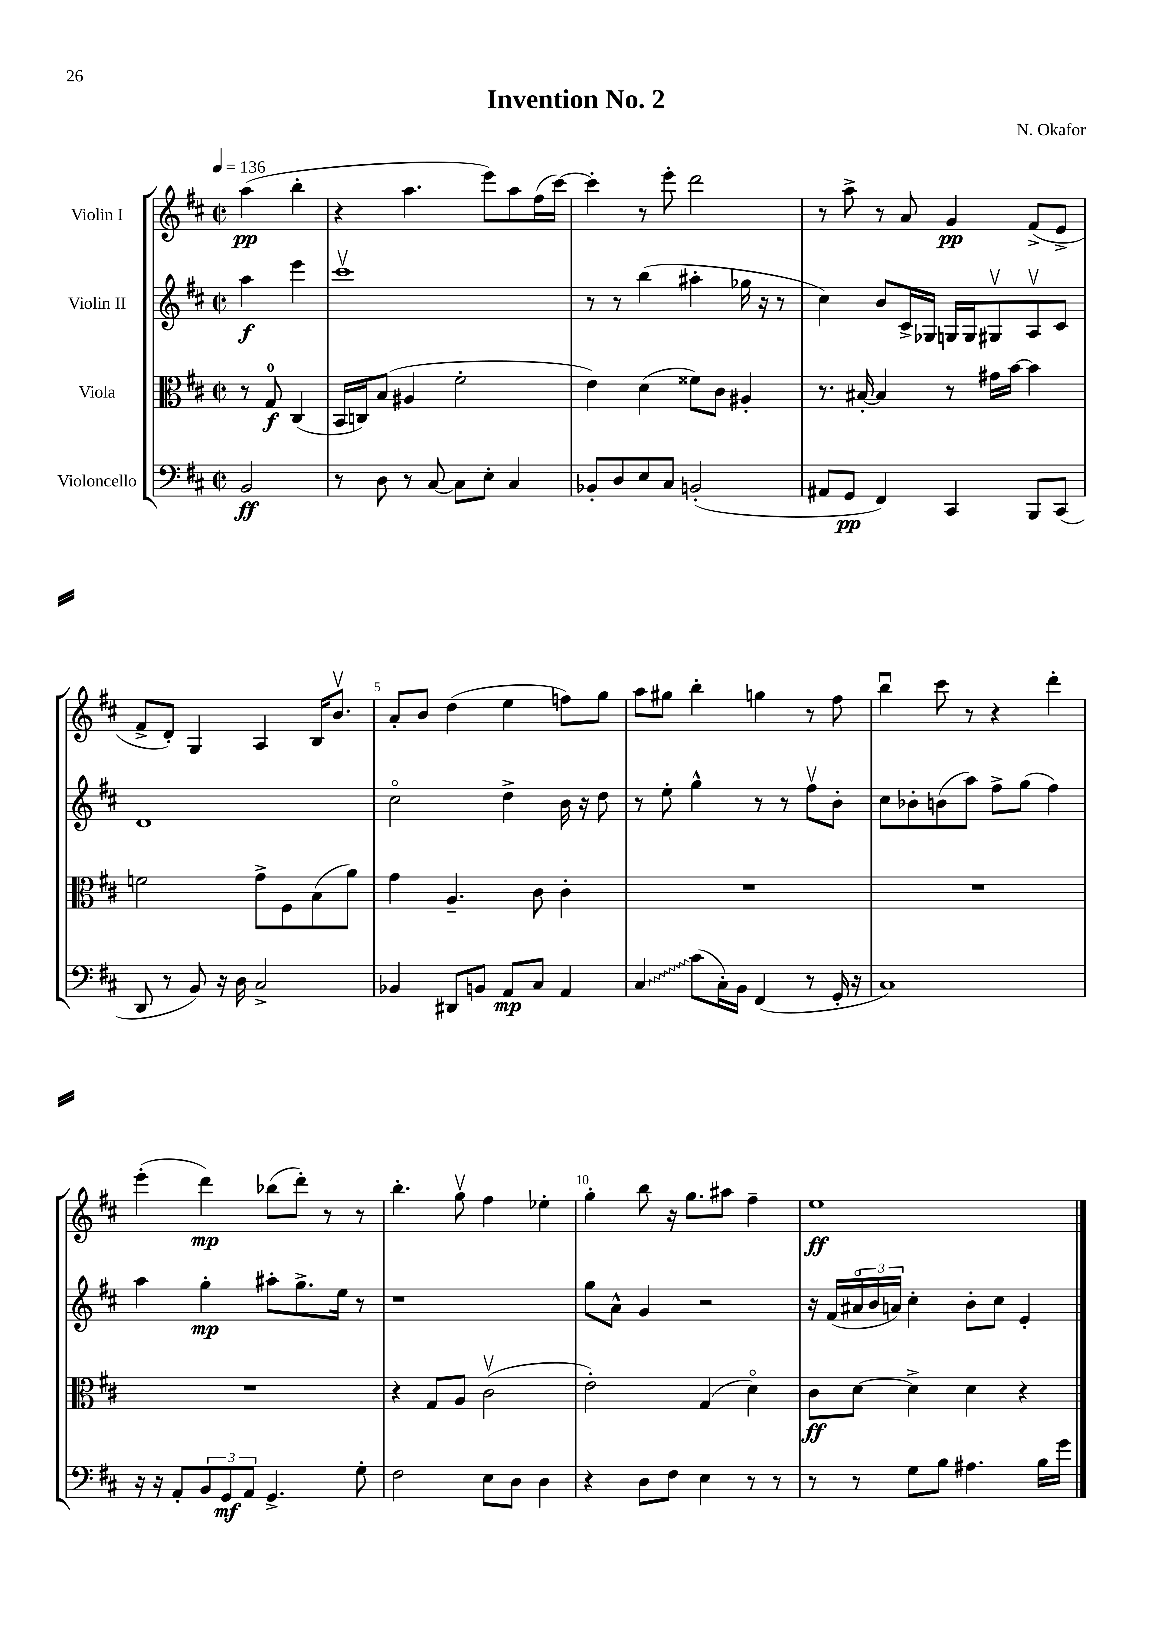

**kern	**kern	**kern	**kern
*staff4	*staff3	*staff2	*staff1
*clefF4	*clefC3	*clefG2	*clefG2
*k[f#c#]	*k[f#c#]	*k[f#c#]	*k[f#c#]
*M2/2	*M2/2	*M2/2	*M2/2
*met(c|)	*met(c|)	*met(c|)	*met(c|)
*MM136	*MM136	*MM136	*MM136
2BB	8r	4aa	(4aa
.	8G	.	.
.	(4C#	4eee	4bb'
=	=	=	=
8r	16BB	1ccc#v	4r
.	16C)	.	.
8D	(8B	.	.
8r	4A#	.	4.aa
[8C#	.	.	.
8C#]	2f#'	.	.
8E'	.	.	8eee)
4C#	.	.	8aa
.	.	.	(16ff#
.	.	.	[16ccc#)
=	=	=	=
8BB-'	4e)	8r	4ccc#']
8D	.	8r	.
8E	(4d	(4bb	8r
8C#	.	.	8eee'
(2BB'	8f##)	4aa#'	2ddd
.	8c#	.	.
.	4A#'	16gg-	.
.	.	16r	.
.	.	8r	.
=	=	=	=
8AA#	8.r	4cc#)	8r
8GG	.	.	8aa^
.	[16B#'	.	.
4FF#)	4B#]	8b	8r
.	.	16c#^	8a
.	.	16G-	.
4CC#	8r	16G	4g
.	.	16G	.
.	16g#	8G#v	.
.	[16b	.	.
8BBB	4b]	8Av	(8f#^
(8CC#	.	8c#	8e^
=	=	=	=
8DD	2f	1d	8f#^
8r	.	.	8d')
8BB)	.	.	4G
16r	.	.	.
16D	.	.	.
2C#^	8g^	.	4A
.	8F#	.	.
.	(8B	.	16B
.	.	.	8.bv
.	8a)	.	.
=	=	=	=
4BB-	4g	2cc#o	8a'
.	.	.	8b
8DD#	4.A~	.	(4dd
8BB	.	.	.
8AA	.	4dd^	4ee
8C#	8c#	.	.
4AA	4c#'	16b	8ff)
.	.	16r	.
.	.	8dd	8gg
=	=	=	=
4C#	1r	8r	8aa
.	.	8ee'	8gg#
(8c#	.	4gg^^	4bb'
16C#')	.	.	.
16BB	.	.	.
(4FF#	.	8r	4gg
.	.	8r	.
8r	.	8ff#v	8r
16GG'	.	8b'	8ff#
16r	.	.	.
=	=	=	=
1C#)	1r	8cc#	4bbu
.	.	8b-'	.
.	.	(8b	8ccc#
.	.	8aa)	8r
.	.	8ff#^	4r
.	.	(8gg	.
.	.	4ff#)	4ddd'
=	=	=	=
16r	1r	4aa	(4eee'
16r	.	.	.
8AA'	.	.	.
12BB	.	4gg'	4ddd)
12GG	.	.	.
12AA	.	.	.
4.GG^	.	8aa#'	(8bb-
.	.	8.gg^	8ddd')
.	.	.	8r
.	.	16ee	.
8G'	.	8r	8r
=	=	=	=
2F#	4r	1r	4.bb'
.	8G	.	.
.	8A	.	8ggv
8E	(2c#v	.	4ff#
8D	.	.	.
4D	.	.	4ee-'
=	=	=	=
4r	2e')	8gg	4gg'
.	.	8a^^	.
8D	.	4g	8bb
8F#	.	.	16r
.	.	.	8.gg
4E	(4G	2r	.
.	.	.	8aa#
8r	4do)	.	4ff#~
8r	.	.	.
=	=	=	=
8r	8c#	16r	1ee
.	.	(16f#	.
8r	[8d	24a#o	.
.	.	24b	.
.	.	24a)	.
8G	4d^]	4cc#'	.
8B	.	.	.
4.A#	4d	8b'	.
.	.	8cc#	.
.	4r	4e'	.
16B	.	.	.
16g	.	.	.
==	==	==	==
*-	*-	*-	*-
